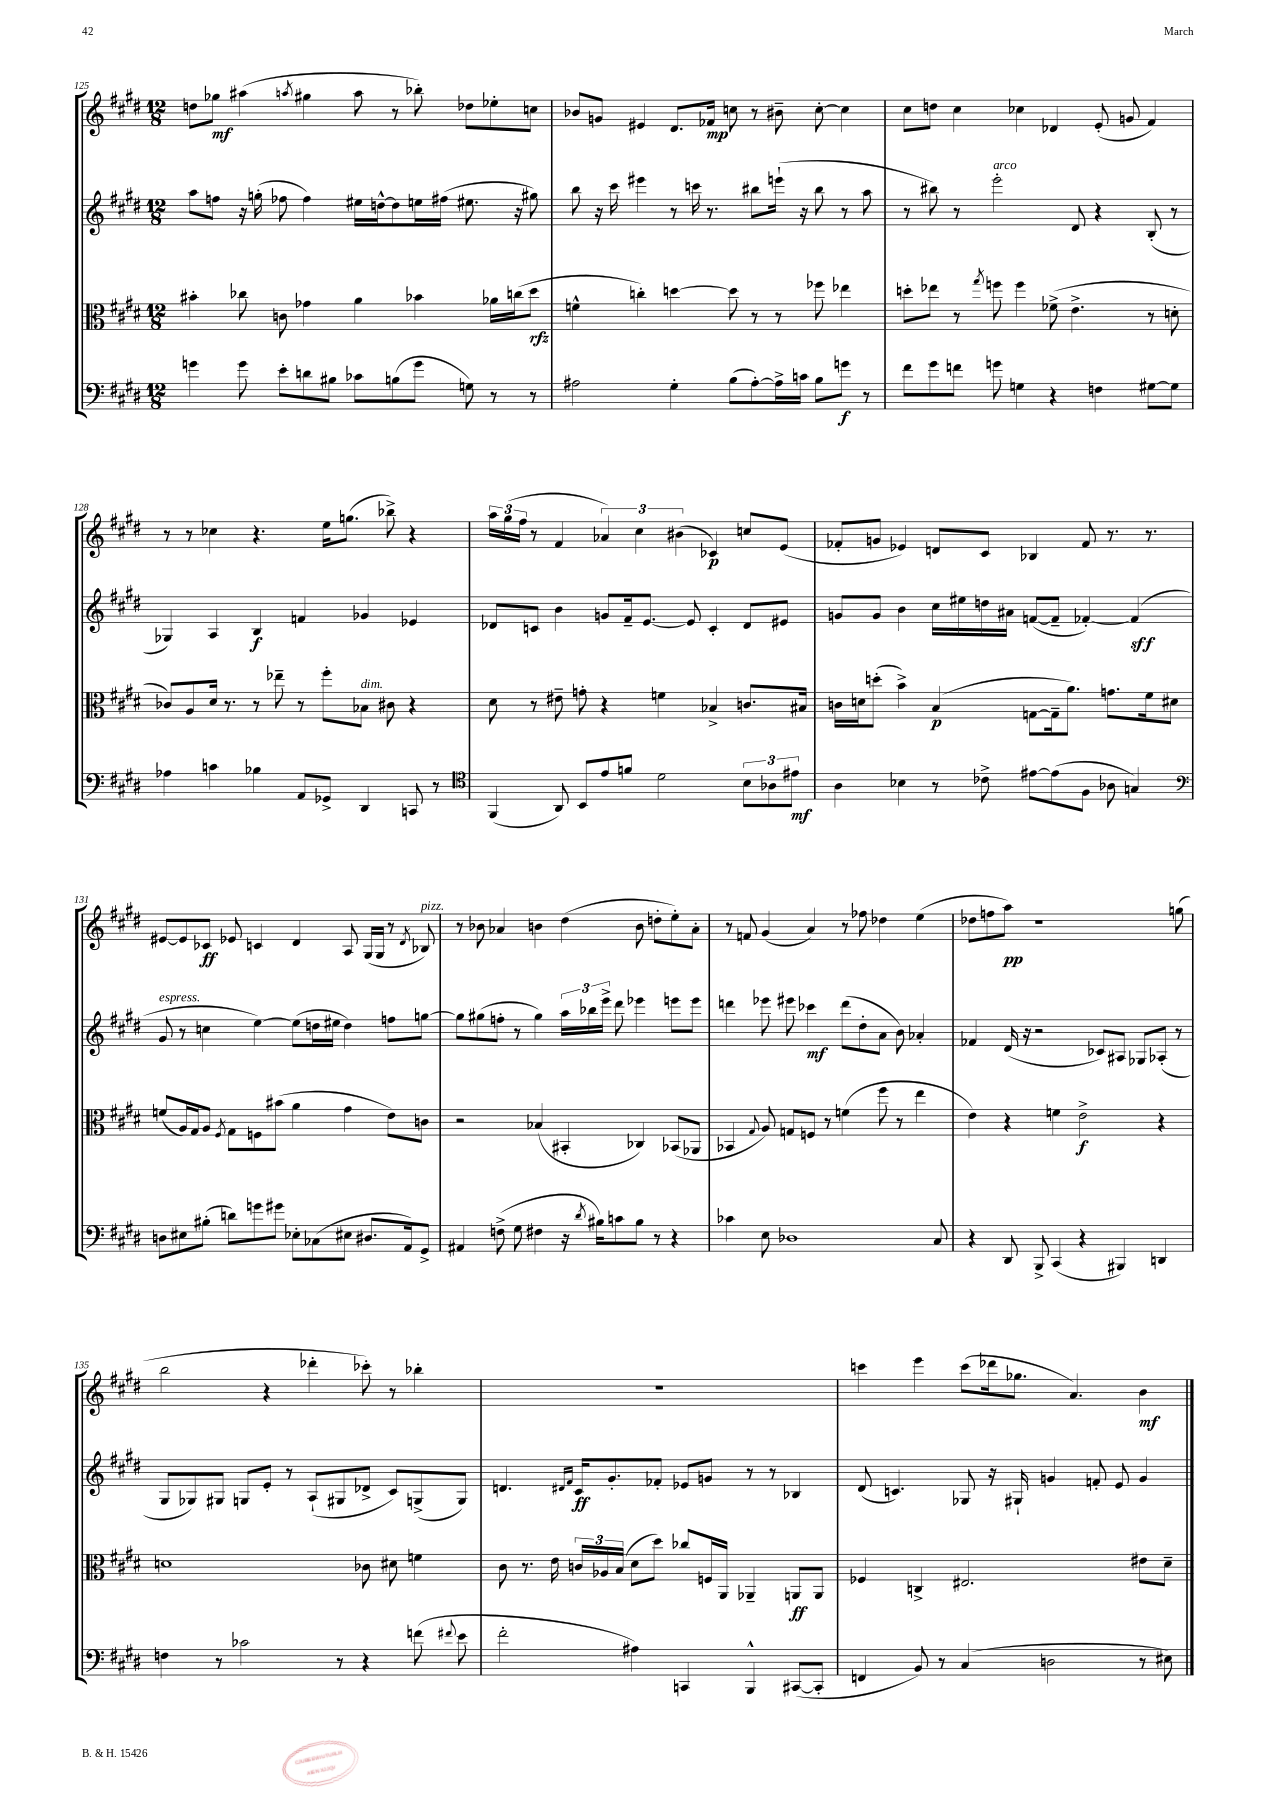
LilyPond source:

<<
\new StaffGroup <<
\new Staff = "s0" {
    \clef treble \key e \major \numericTimeSignature \time 12/8
    \autoBeamOff d''8[ ges''8]\mf ais''4( \acciaccatura { a''8 } gis''4 a''8 r8 bes''8-.) des''8[ ees''8-. c''8] |
    bes'8[ g'8] eis'4 dis'8.[ fes'16]\mp c''8 r8 bis'8-- c''8~-. c''4 |
    cis''8[ d''8] cis''4 ces''4 des'4 e'8-.( g'8 fis'4) |
    r8 r8 ces''4 r4. e''16[ g''8.]( bes''8->) r4 |
    \tuplet 3/2 { a''16[ gis''16( fis''16] } r8 fis'4 \tuplet 3/2 { aes'4) cis''4 bis'4( } ces'4\p) c''8[ e'8]( |
    fes'8[-. g'8] ees'4) d'8[ cis'8] bes4 fes'8 r8. r8. |
    eis'8[~ eis'8 ces'8]\ff ees'8 c'4 dis'4 a8 gis16[( gis16] r8 \acciaccatura { dis'8 } bes8^\markup { \italic "pizz." }) |
    r8 bes'8 aes'4 b'4 dis''4( b'8 d''8[-. e''8-.) aes'8]-. |
    r8 f'8 gis'4( a'4) r8 fes''8 des''4 e''4( |
    des''8[ f''8 a''8]\pp) r1 g''8( |
    b''2 r4 des'''4-. ces'''8-.) r8 bes''4-. |
    R1. |
    c'''4 e'''4 c'''8[( des'''16 ges''8.] a'4.) b'4\mf \bar "|." |
}
\new Staff = "s1" {
    \clef treble \key e \major \numericTimeSignature \time 12/8
    \autoBeamOff a''8[ f''8] r16 g''16-.( fes''8 fes''4) eis''16[ d''16~-^ d''8 e''16 fis''16]( eis''8. r16 gis''8) |
    b''8 r16 cis'''16 eis'''4 r8 c'''16 r8. bis''8[ e'''16]-!( r16 bis''8 r8 a''8 |
    r8 bis''8) r8 e'''2-.^\markup { \italic "arco" } dis'8 r4 b8-.( r8 |
    ges4) a4 b4\f f'4 ges'4 ees'4 |
    des'8[ c'8] b'4 g'8[ fis'16-- e'8.]~ e'8 c'4-. des'8[ eis'8] |
    g'8[ g'8] b'4 cis''16[ eis''16 d''16 ais'16] f'8[~( f'8]-- fes'4~-.) fes'4\sff( |
    gis'8^\markup { \italic "espress." } r8 c''4 e''4~) e''8[( d''16 eis''16] d''4) f''8[ g''8]~ |
    g''8[ gis''8( f''8]-. r8 gis''4) \tuplet 3/2 { a''16[ bes''16 e'''16]-> } dis'''8 ees'''4 e'''8[ e'''8] |
    d'''4 ees'''8 eis'''8 ces'''4\mf d'''8[( dis''8-. a'8] b'8) aes'4-. |
    fes'4 dis'16( r16 r2 ces'8[) ais8] ges8[ aes8]-.( r8 |
    gis8[ ges8) gis8] g8[ e'8]-. r8 a8[-!( gis8 des'8]-> cis'8[) g8->( g8]) |
    d'4. \grace { dis'16[ fis'16] } cis'16[\ff gis'8.-. fes'8]-. ees'8[ g'8] r8 r8 bes4 |
    dis'8( c'4.) ges8 r16 gis16-! g'4 f'8-. e'8 g'4 \bar "|." |
}
\new Staff = "s2" {
    \clef alto \key e \major \numericTimeSignature \time 12/8
    \autoBeamOff bis'4-. ces''8 c'8 ges'4 a'4 bes'4 aes'16[ c''16( dis''8]\rfz |
    f'4-^ c''4-.) d''4~ d''8 r8 r8 fes''8 ees''4 |
    d''8[-. ees''8] r8 \acciaccatura { gis''8 } f''8 f''4 fes'8->( e'4.-> r8 d'8-. |
    ces'8[) a8 dis'16] r8. r8 ees''8-- r8 fis''8[-. bes8]^\markup { \italic "dim." } cis'8 r4 |
    dis'8 r8 eis'8-- g'8-. r4 f'4 bes4-> c'8.[ bis16] |
    c'16[ d'16 d''8]-.( b'4->) b4\p( g8[~ g16-- a'8.]) g'8.[ fis'16 dis'8] |
    f'8[( a16) gis16 a8] \acciaccatura { fis8 } gis8[ f8 bis'8]( a'4 gis'4 e'8[) c'8] |
    r2 bes4( bis,4-. ces4) bes,8[( aes,8] |
    bes,4 \appoggiatura { gis8 } a8) g8[ f8] r8 f'4( fis''8 r8 e''4 |
    e'4) r4 f'4 e'2->\f r4 |
    d'1 ces'8 dis'8 f'4 |
    cis'8 r8. e'16 \tuplet 3/2 { c'16[ aes16 b16]( } dis'8[ dis''8]) ces''8[ f16 a,16] aes,4-- a,8[\ff a,8] |
    fes4 c4-> eis2. eis'8[ dis'8]-- \bar "|." |
}
\new Staff = "s3" {
    \clef bass \key e \major \numericTimeSignature \time 12/8
    \autoBeamOff g'4 g'8 e'8[-. d'8 bis8] ces'8[ b8( g'8] g8) r8 r8 |
    ais2 gis4-. b8[( ais8~-.) ais16-> c'16] b8[ g'8]\f r8 |
    fis'8[ gis'8 f'8] g'8 g4 r4 f4 gis8[~ gis8] |
    aes4 c'4 bes4 a,8[ ges,8]-> dis,4 c,8 r8 |
    \clef tenor fis,4( a,8) b,8[ e'8 f'8] dis'2 \tuplet 3/2 { b8[ aes8 eis'8]\mf } |
    a4 bes4 r8 ces'8-> eis'8[~ eis'8( fis8] aes8 g4) |
    \clef bass d8[ eis8 bis8]-.( d'8[) g'8 gis'8] ees8[-. ces8( eis8] dis8.[ a,16) gis,8]-> |
    ais,4 f8->( gis8 fis4 r16 \acciaccatura { dis'8 } bis16[) c'8 bis8] r8 r4 |
    ces'4 e8 des1 cis8 |
    r4 dis,8 b,,8-> cis,4( r4 bis,,4) d,4 |
    f4 r8 ces'2 r8 r4 f'8( \appoggiatura { fis'8 } e'8 |
    fis'2-. ais4) c,4 b,,4-^ cis,8[~( cis,8]-. |
    f,4 b,8) r8 cis4( d2 r8 eis8) \bar "|." |
}
>>
>>
\layout { \context { \Score currentBarNumber = #125 } }
